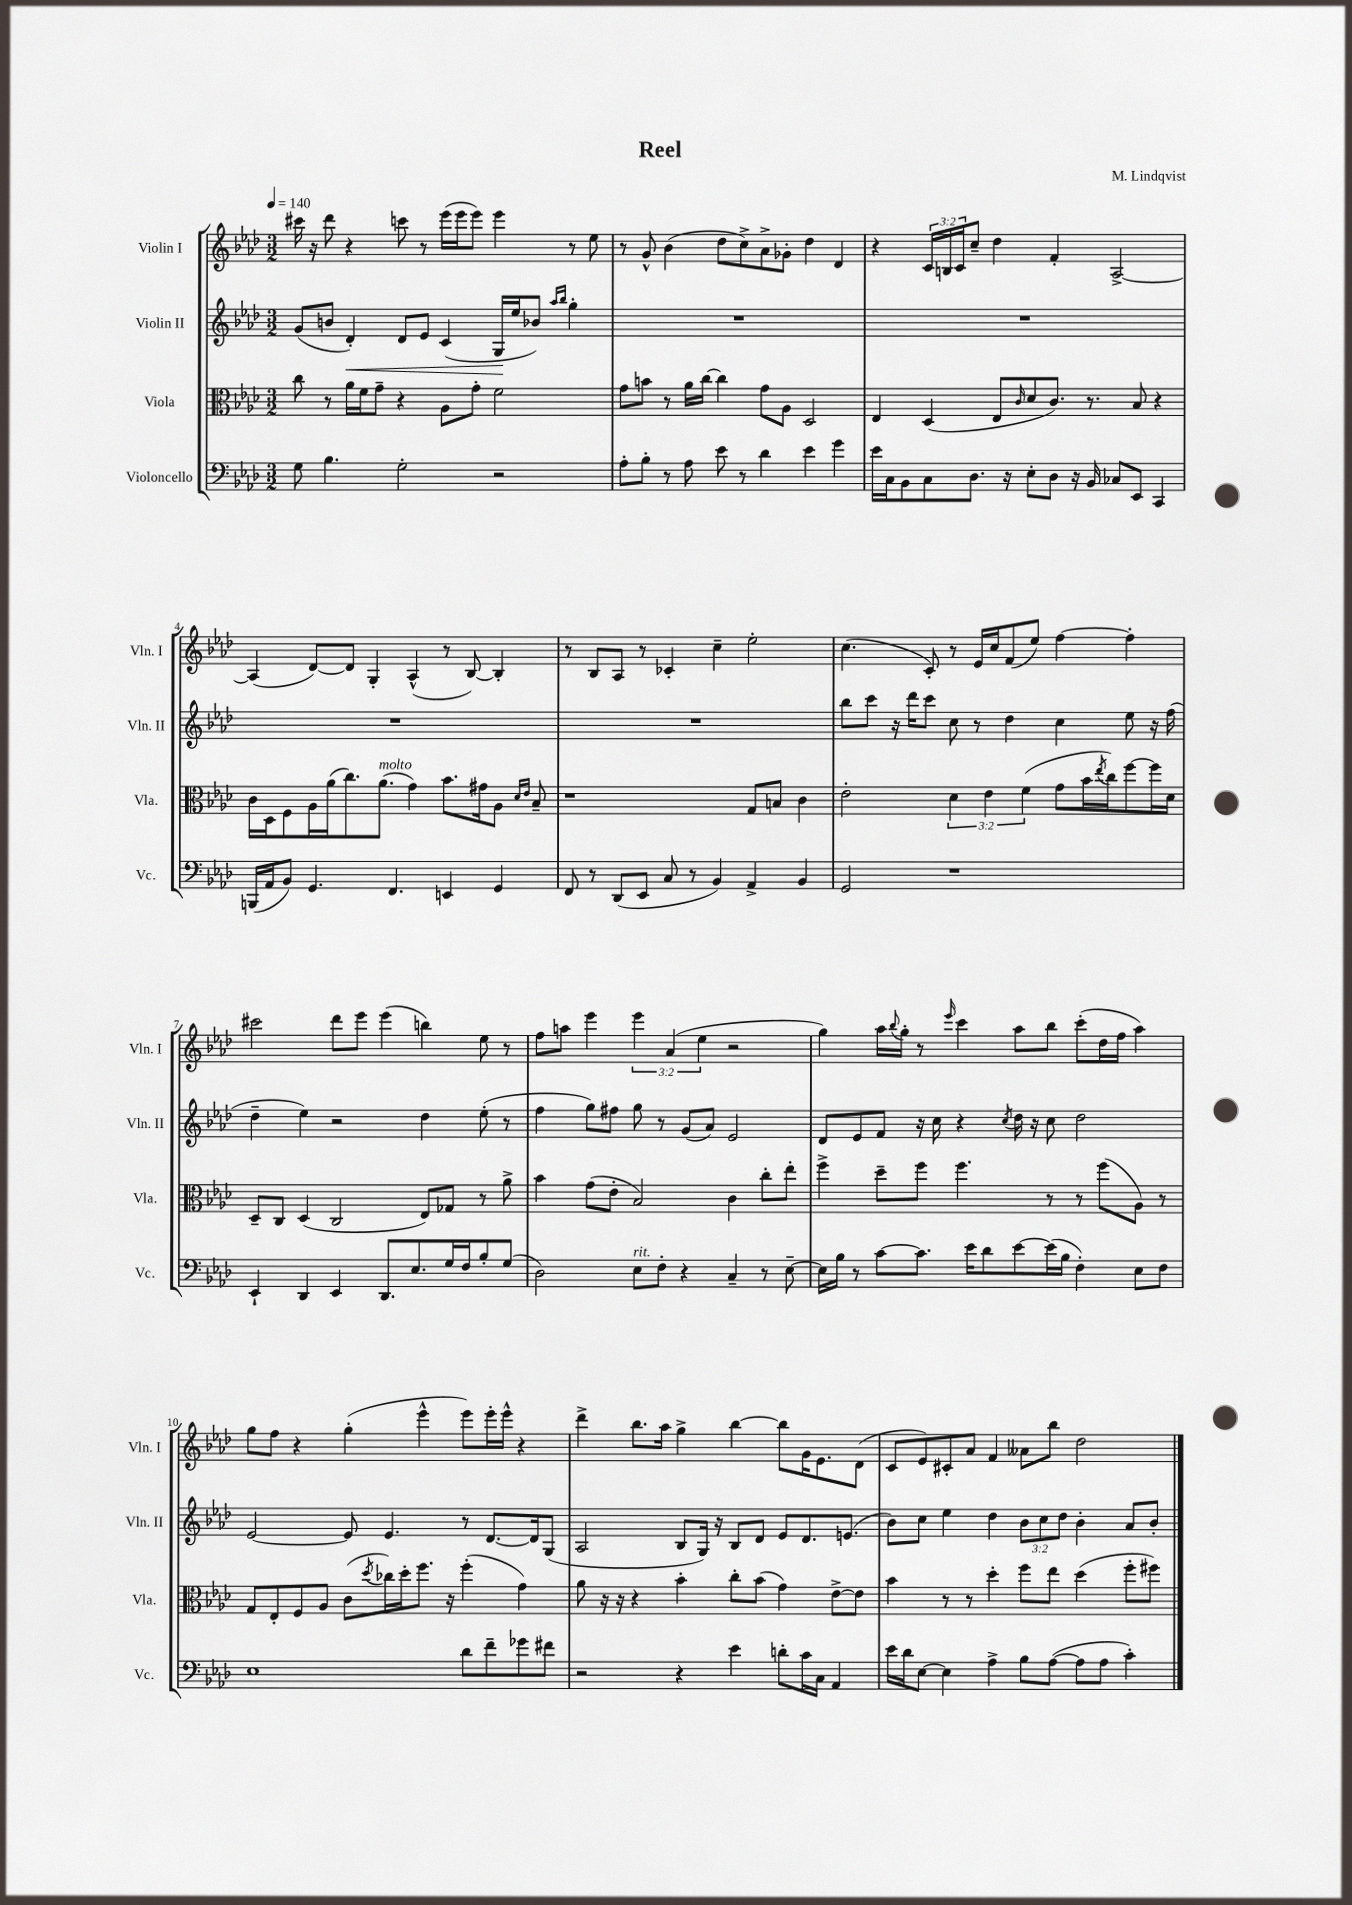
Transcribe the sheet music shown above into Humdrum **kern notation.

**kern	**kern	**kern	**dynam	**kern
*part4	*part3	*part2	*part2	*part1
*staff4	*staff3	*staff2	*staff2	*staff1
*I"Violoncello	*I"Viola	*I"Violin II	*	*I"Violin I
*I'Vc.	*I'Vla.	*I'Vln. II	*	*I'Vln. I
*clefF4	*clefC3	*clefG2	*	*clefG2
*k[b-e-a-d-]	*k[b-e-a-d-]	*k[b-e-a-d-]	*	*k[b-e-a-d-]
*M3/2	*M3/2	*M3/2	*	*M3/2
*MM140	*MM140	*MM140	*	*MM140
=1	=1	=1	=1	=1
8G\	8cc\	(8g/L	.	16ccc#X\
.	.	.	.	16r
4.B-\	8r	8bn/J	.	8ddd-\
!	!	!	!LO:HP:b	!
.	16a-\LL	4d-'/)	<	4r
.	16f\J	.	.	.
.	8g~\J	.	.	.
2G'\	4r	8d-/L	.	8cccn\
.	.	8e-/J	.	8r
.	8A-\L	(4c/	.	(16eee-\LL
.	.	.	.	16eee-\J
.	8g'\J	.	.	8eee-\J)
2r	2f\	16G/LL	.	4eee-\
.	.	16ee-/J	[	.
.	.	8b-X/J)	.	.
.	.	16qqaa-/LL	.	.
.	.	16qqbb-/JJ	.	.
.	.	4gg'\	.	8r
.	.	.	.	8ee-\
=2	=2	=2	=2	=2
8A-'\L	8g\L	1.r	.	8r
8B-'\J	8bn\J	.	.	8g^^/
8r	8r	.	.	(4b-\
8A-\	16a-\LL	.	.	.
.	[16cc\JJ	.	.	.
8e-\	4cc\]	.	.	8dd-\L
8r	.	.	.	8cc^\)
4d-\	8g\L	.	.	8a-^\
.	8A-\J	.	.	8g-X'\J
4e-\	2D-/	.	.	4dd-\
4g\	.	.	.	4d-/
=3	=3	=3	=3	=3
16e-\LL	4E-/	1.r	.	4r
16C\J	.	.	.	.
8BB-\	.	.	.	.
8C\	(4D-/	.	.	24c/LL
.	.	.	.	24Bn/
.	.	.	.	24c/J
8.D-\J	.	.	.	8cc~/J
.	8E-/L	.	.	4dd-\
16r	.	.	.	.
.	16qqc/	.	.	.
8E-'\L	8d-/	.	.	.
8D-\J	8.c/J)	.	.	4f'/
16r	.	.	.	.
16BB-/	8.r	.	.	.
8C-X/L	.	.	.	[2A-^/
8EE-/J	8B-/	.	.	.
4CC/	4r	.	.	.
!!LO:LB:g=z
=4	=4	=4	=4	=4
(16BBBn/LL	16c\LL	1.r	.	(4A-/]
16AA-/J	16D-\J	.	.	.
8BB-/J)	8F\	.	.	.
4.GG/	16A-\L	.	.	[8d-/L)
.	(16a-\J	.	.	.
.	8.cc\)	.	.	8d-/J]
.	.	.	.	4G'/
!	!LO:TX:a:i:t=molto	!	!	!
.	(8.a-\J	.	.	.
4.FF/	.	.	.	.
.	4g\)	.	.	(4A-^^/
4EEn/	8.b-\L	.	.	8r
.	.	.	.	[8B-/)
.	16g#X\k	.	.	.
4GG/	8A-\J	.	.	4B-'/]
.	16qqd-/LL	.	.	.
.	16qqe-/JJ	.	.	.
.	8B-~/	.	.	.
=5	=5	=5	=5	=5
8FF/	1r	1.r	.	8r
8r	.	.	.	8B-/L
(8DD-/L	.	.	.	8A-/J
8EE-/J	.	.	.	8r
8C/	.	.	.	4c-X'/
8r	.	.	.	.
4BB-/)	.	.	.	4cc~\
4AA-^/	8G/L	.	.	2ee-'\
.	8Bn/J	.	.	.
4BB-/	4c\	.	.	.
=6	=6	=6	=6	=6
2GG/	2e-'\	8bb-\L	.	(4.cc\
.	.	8ccc\J	.	.
.	.	16r	.	.
.	.	16ddd-\KL	.	.
.	.	8ccc\J	.	8c'/)
1r	6d-\	8cc\	.	8r
.	.	8r	.	16e-/LL
.	6e-\	.	.	.
.	.	.	.	16cc/J
.	.	4dd-\	.	(8f/
.	(6f\	.	.	.
.	.	.	.	8ee-/J)
.	8g\L	4cc\	.	[4ff\
.	16b-\L	.	.	.
.	8qee-/	.	.	.
.	16cc\J)	.	.	.
.	[8ff\	8ee-\	.	4ff'\]
.	16ff\L]	16r	.	.
.	16d-\JJ	(16ff\	.	.
!!LO:LB:g=z
=7	=7	=7	=7	=7
4EE-`/	8D-~/L	4dd-~\	.	2ccc#X\
.	8C/J	.	.	.
4DD-/	(4D-/	4ee-\)	.	.
4EE-/	2C/	2r	.	8ddd-\L
.	.	.	.	8eee-\J
8.DD-/L	.	.	.	(4eee-\
8.E-/	.	.	.	.
.	8E-/L)	4dd-\	.	4bbn\)
16G/L	8G-X/J	.	.	.
16F/J	.	.	.	.
8B-'/	8r	(8ee-'\	.	8ee-\
(8G/J	8a-^\	8r	.	8r
=8	=8	=8	=8	=8
2D-\)	4b-\	4ff\	.	8ff\L
.	.	.	.	8aan\J
.	(8g\L	8gg\L)	.	4eee-\
.	8e-'\J	8ff#X\J	.	.
!LO:TX:a:i:t=rit.	!	!	!	!
8E-\L	2B-/)	8gg\	.	6eee-\
8F'\J	.	8r	.	.
.	.	.	.	(6a-/
4r	.	(8g/L	.	.
.	.	.	.	6ee-\
.	.	8a-/J)	.	.
4C~/	4c\	2e-/	.	2r
8r	8cc'\L	.	.	.
[8E-~\	8ee-'\J	.	.	.
=9	=9	=9	=9	=9
16E-\LL]	4ff^\	8d-/L	.	4gg\)
16B-\JJ	.	.	.	.
8r	.	8e-/	.	.
[8c\L	8dd-~\L	8f/J	.	16aa-\LL
.	.	.	.	8qqbb-/
.	.	.	.	16gg'\JJ
8.c\J]	8ff\J	16r	.	8r
.	.	16cc\	.	.
.	.	.	.	16qqeee-/
.	4.ff\	4r	.	4ccc\
16e-\KL	.	.	.	.
8d-\	.	.	.	.
.	.	8qcc/	.	.
[8e-\	.	16dd-\	.	8aa-\L
.	.	16r	.	.
(16e-\L]	8r	8cc\	.	8bb-\J
16B-\JJ	.	.	.	.
4F'\)	8r	2dd-\	.	(8ccc'\L
.	(8ff\L	.	.	16dd-\L
.	.	.	.	16ff\JJ
8E-\L	8A-\J)	.	.	4aa-\)
8F\J	8r	.	.	.
!!LO:LB:g=z
=10	=10	=10	=10	=10
1E-	8G/L	[2e-/	.	8gg\L
.	8E-'/	.	.	8ff\J
.	8F/	.	.	4r
.	8A-/J	.	.	.
.	(8c\L	8e-/]	.	(4gg'\
.	8qdd-/	.	.	.
.	16cc-X\L)	4.e-/	.	.
.	16dd-'\J	.	.	.
.	8.ff\J	.	.	4eee-^^\
.	16r	.	.	.
8d-\L	(4ff'\	8r	.	8eee-\L)
8f~\	.	[8.d-/L	.	16eee-'\L
.	.	.	.	16eee-^^\JJ
8g-X\	4g\)	.	.	4r
.	.	16d-/k]	.	.
8f#X\J	.	(8G/J	.	.
=11	=11	=11	=11	=11
2r	8a-\	2A-/	.	4ddd-^\
.	16r	.	.	.
.	16r	.	.	.
.	4r	.	.	8.bb-\L
.	.	.	.	16aa-\Jk
4r	4b-'\	8B-/L	.	4gg^\
.	.	16G/Jk)	.	.
.	.	16r	.	.
4e-\	8cc'\L	8B-/L	.	[4bb-\
.	(8b-\J	8d-/J	.	.
8dn'\L	4g\)	8e-/L	.	8bb-\L]
16c\L	.	8.d-/	.	16g\K
16C\JJ	.	.	.	8.e-\
4AA-/	[8e-^\L	.	.	.
.	.	(8.en/J	.	.
.	8e-\J]	.	.	(8d-\J
=12	=12	=12	=12	=12
16e-\LL	4b-\	8b-\L)	.	8c/L
16d-\J	.	.	.	.
[8E-\J	.	8cc\J	.	8e-/)
4E-\]	8r	4ee-\	.	8c#X'/
.	8r	.	.	8a-/J
4A-^\	4dd-'\	4dd-\	.	4f/
8B-\L	8ff\L	12b-\L	.	8a--X\L
.	.	12cc\	.	.
([8A-\J	8ee-\J	.	.	8bb-\J
.	.	12dd-\J	.	.
8A-\L]	(4dd-\	4b-'\	.	2dd-\
8A-\J	.	.	.	.
4c'\)	8ff'\L	8a-/L	.	.
.	8ff#X\J)	8b-'/J	.	.
==	==	==	==	==
*-	*-	*-	*-	*-
